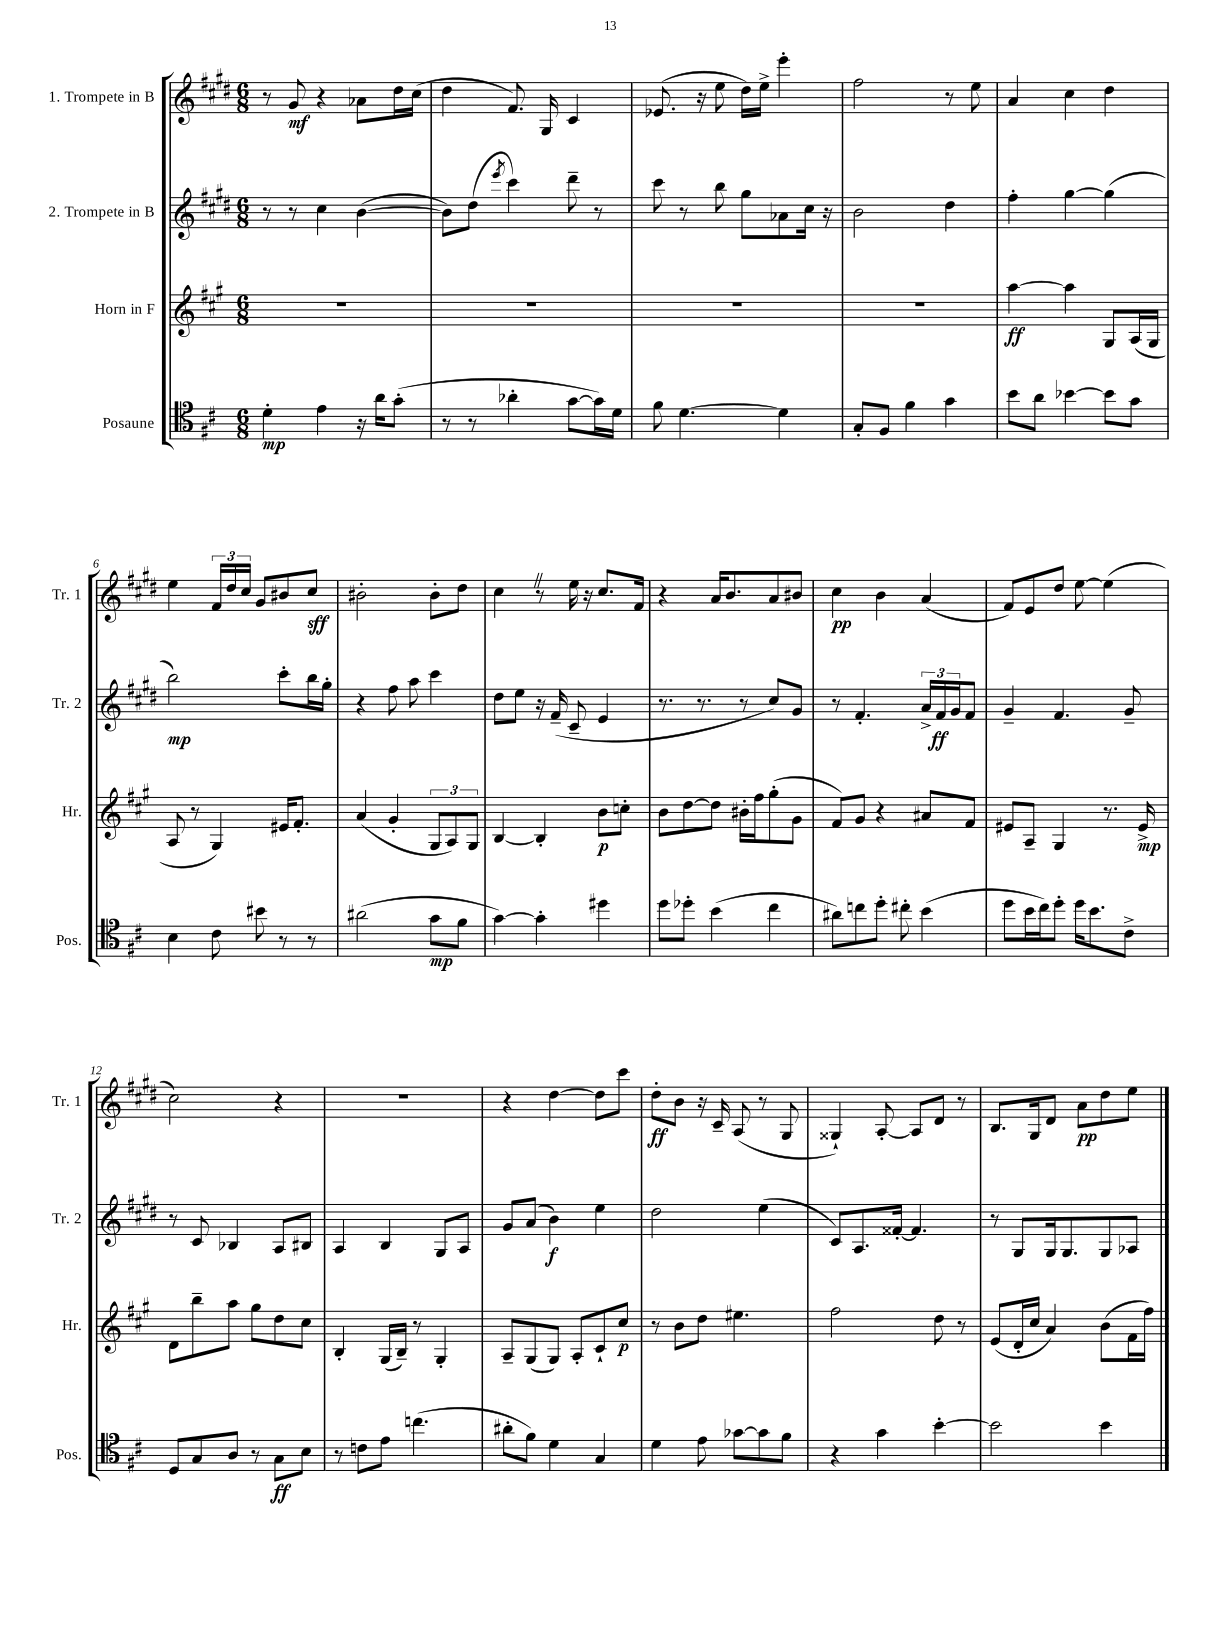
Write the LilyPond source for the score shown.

<<
\new StaffGroup <<
\new Staff = "s0" \with { instrumentName = "1. Trompete in B" shortInstrumentName = "Tr. 1" } {
    \clef treble \key e \major \numericTimeSignature \time 6/8
    r8 gis'8\mf r4 aes'8 dis''16 cis''16( |
    dis''4 fis'8.) gis16 cis'4 |
    ees'8.( r16 e''8 dis''16) e''16-> e'''4-. |
    fis''2 r8 e''8 |
    a'4 cis''4 dis''4 |
    e''4 \tuplet 3/2 { fis'16 dis''16 cis''16 } gis'8 bis'8 cis''8\sff |
    bis'2-. bis'8-. dis''8 |
    cis''4 \once \override BreathingSign.text = \markup { \musicglyph "scripts.caesura.straight" } \breathe r8 e''16 r16 cis''8. fis'16 |
    r4 a'16 b'8. a'8 bis'8 |
    cis''4\pp b'4 a'4( |
    fis'8) e'8 dis''8 e''8~ e''4( |
    cis''2) r4 |
    R2. |
    r4 dis''4~ dis''8 cis'''8 |
    dis''8-.\ff b'8 r16 cis'16-- a8( r8 gis8 |
    gisis4-!) a8~-. a8 dis'8 r8 |
    b8. gis16 dis'8 a'8\pp dis''8 e''8 \bar "|." |
}
\new Staff = "s1" \with { instrumentName = "2. Trompete in B" shortInstrumentName = "Tr. 2" } {
    \clef treble \key e \major \numericTimeSignature \time 6/8
    r8 r8 cis''4 b'4~( |
    b'8) dis''8( \acciaccatura { e'''8 } cis'''4) dis'''8-- r8 |
    cis'''8 r8 b''8 gis''8 aes'8 cis''16 r16 |
    b'2 dis''4 |
    fis''4-. gis''4~ gis''4( |
    b''2\mp) cis'''8-. b''16 gis''16-. |
    r4 fis''8 a''8 cis'''4 |
    dis''8 e''8 r16 fis'16--( cis'8-- e'4 |
    r8. r8. r8 cis''8) gis'8 |
    r8 fis'4.-. \tuplet 3/2 { a'16-> fis'16\ff gis'16 } fis'8 |
    gis'4-- fis'4. gis'8-- |
    r8 cis'8 bes4 a8 bis8 |
    a4 b4 gis8 a8 |
    gis'8 a'8( b'4\f) e''4 |
    dis''2 e''4( |
    cis'8) a8. fisis'16~-. fisis'4. |
    r8 gis8 gis16 gis8. gis8 aes8 \bar "|." |
}
\new Staff = "s2" \with { instrumentName = "Horn in F" shortInstrumentName = "Hr." } {
    \clef treble \key a \major \numericTimeSignature \time 6/8
    R2. |
    R2. |
    R2. |
    R2. |
    a''4~\ff a''4 gis8 a16( gis16 |
    a8 r8 gis4) eis'16 fis'8.-. |
    a'4( gis'4-. \tuplet 3/2 { gis8 a8) gis8 } |
    b4~ b4-. b'8\p c''8-. |
    b'8 d''8~ d''8 bis'16-. fis''16 gis''8-.( gis'8 |
    fis'8) gis'8 r4 ais'8 fis'8 |
    eis'8 a8-- gis4 r8. eis'16->\mp |
    d'8 b''8-- a''8 gis''8 d''8 cis''8 |
    b4-. gis16( b16--) r8 gis4-. |
    a8-- gis8( gis8) a8-. cis'8-! cis''8\p |
    r8 b'8 d''8 eis''4. |
    fis''2 d''8 r8 |
    e'8( d'16-. cis''16 a'4) b'8( fis'16 fis''16) \bar "|." |
}
\new Staff = "s3" \with { instrumentName = "Posaune" shortInstrumentName = "Pos." } {
    \clef tenor \key d \major \numericTimeSignature \time 6/8
    d'4-.\mp e'4 r16 a'16 g'8-.( |
    r8 r8 aes'4-. g'8~ g'16) d'16 |
    fis'8 d'4.~ d'4 |
    g8-. fis8 fis'4 g'4 |
    b'8 a'8 bes'4~ bes'8 g'8 |
    b4 cis'8 bis'8 r8 r8 |
    ais'2( g'8\mp fis'8 |
    g'4~) g'4-. dis''4 |
    d''8 des''8-. b'4( cis''4 |
    ais'8) c''8 d''8-. cis''8-. b'4( |
    d''8 b'16 cis''16) d''8-. d''16 b'8. cis'8-> |
    d8 g8 a8 r8 g8\ff b8 |
    r8 c'8 e'8 c''4.( |
    ais'8-. fis'8) d'4 g4 |
    d'4 e'8 ges'8~ ges'8 fis'8 |
    r4 g'4 b'4~-. |
    b'2 b'4 \bar "|." |
}
>>
>>
